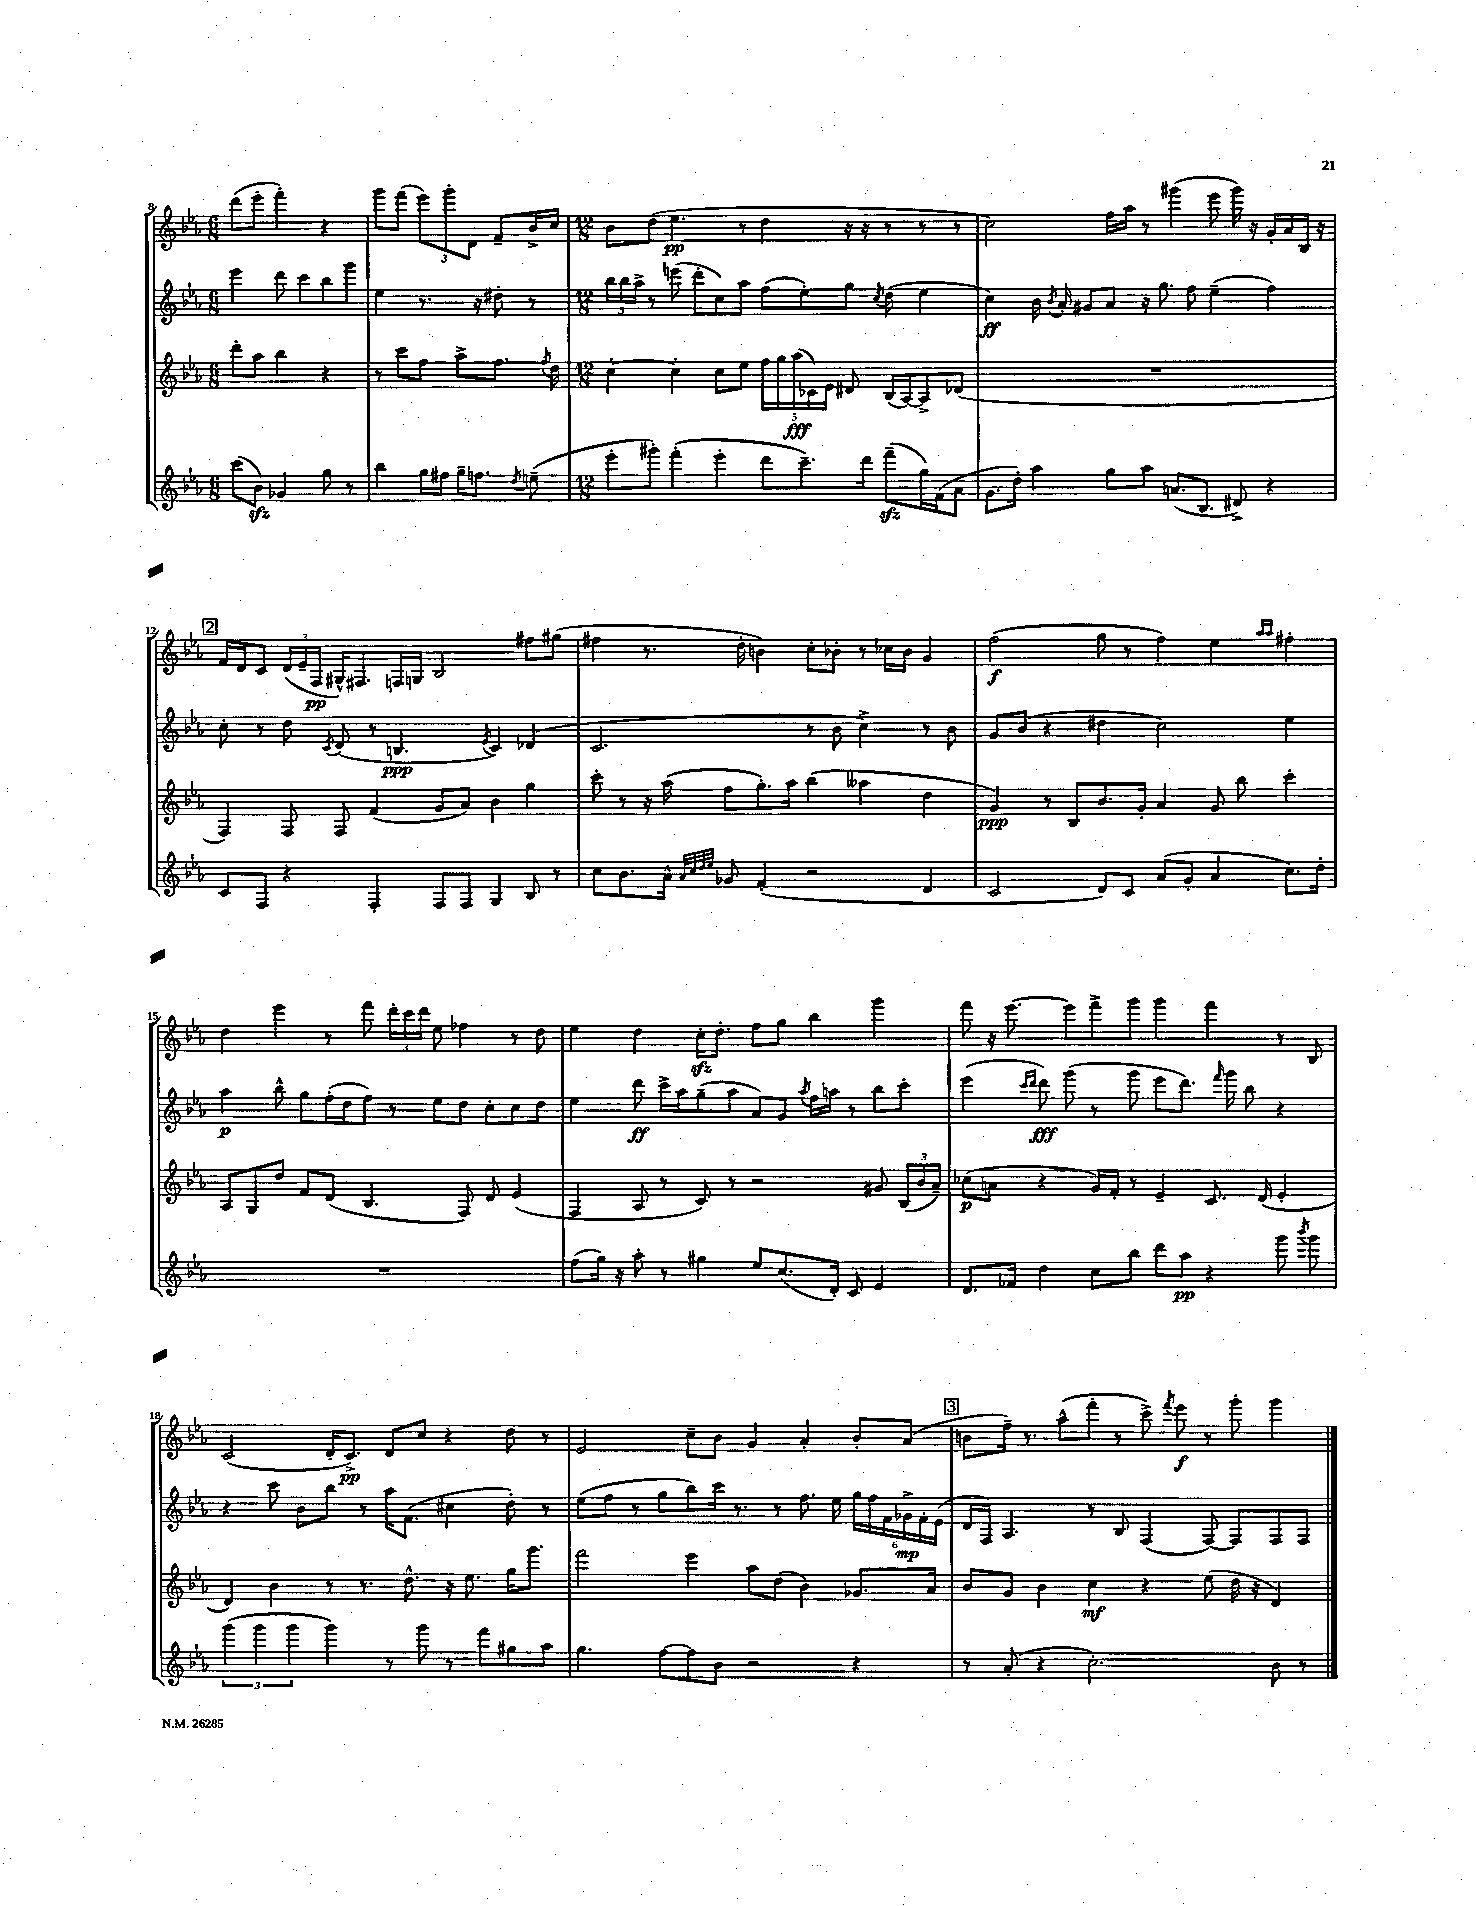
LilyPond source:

<<
\new StaffGroup <<
\new Staff = "s0" {
    \clef treble \key ees \major \numericTimeSignature \time 6/8
    \autoBeamOff d'''8[( ees'''8]-. f'''4-.) r4 |
    g'''8[ f'''8]( \tuplet 3/2 { ees'''8[) g'''8-. d'8] } f'8[-- bes'16-> c''16] |
    \numericTimeSignature \time 12/8 bes'8[ d''8]( ees''4.\pp r8 d''4 r16 r16 r8 r8 r8 |
    c''2) f''16[ aes''16] r8 gis'''4( ees'''8 gis'''16) r16 g'16[-. aes'16 bes16] r16 |
    \mark \markup { \box "2" } f'16[ d'16 c'8] \tuplet 3/2 { d'16[( ees'16-- f16]\pp } gis16[-^) fis8. f16 g16] bes2 fis''8[ gis''8]( |
    fis''4 r8. d''16-. b'4) c''8[-. bes'8]-. r8 ces''16[ bes'16] g'4 |
    f''2\f( g''8 r8 f''4) ees''4 \grace { aes''16[ aes''16] } fis''4-. |
    d''4 ees'''4 r8 f'''8 \tuplet 3/2 { d'''16[-. c'''16 d'''16] } ees''8 fes''4 r8 d''8 |
    ees''4 d''4 c''16[-.\sfz d''8.]-. f''8[ g''8] bes''4 g'''4 |
    f'''8 r16 ees'''8.~ ees'''8[ f'''8-> g'''8] g'''4 f'''4 r8 bes8 |
    c'2( d'16[-. c'8.]->\pp) d'8[ c''8] r4 d''8 r8 |
    ees'2 c''8[-- bes'8] g'4 aes'4-. bes'8[-. aes'8]( |
    \mark \markup { \box "3" } b'8[ f''16]--) r8. aes''8[-^( f'''8]-. r8 c'''8->) \acciaccatura { f'''8 } ees'''8\f r8 g'''8-. g'''4 \bar "|." |
}
\new Staff = "s1" {
    \clef treble \key ees \major \numericTimeSignature \time 6/8
    \autoBeamOff ees'''4 d'''8 c'''8[ bes''8 g'''8] |
    ees''4 r8. r16 dis''8-. r8 |
    \numericTimeSignature \time 12/8 \tuplet 3/2 { bes''16[ bes''16 aes''16]-> } r8 e'''8( d'''8[-. c''8) aes''8] f''8[( ees''8-.) g''8] \acciaccatura { c''8 } d''8( ees''4 |
    c''4\ff) bes'16 \acciaccatura { bes'8 } aes'16-. gis'8[ aes'8] r16 g''8. f''8 ees''4--( f''4) |
    \mark \markup { \box "2" } c''8-. r8 d''8 \acciaccatura { c'8 } d'8( r8 b4.\ppp \acciaccatura { ees'8 } c'4) des'4( |
    c'2. r8 bes'8 c''4->) r8 bes'8 |
    g'8[ bes'8]( r4 dis''4 c''2) ees''4 |
    aes''4\p bes''8-^ g''8[ f''16-.( d''16 f''8]) r8 ees''8[ d''8] c''8[-. c''8 d''8] |
    ees''4 d'''8\ff c'''16[-> aes''16 g''8--( aes''8] aes'8[) g'8] \acciaccatura { aes''8 } f''16[ a''16] r8 bes''8[ c'''8]-. |
    ees'''4( \grace { c'''16[ d'''16] } d'''8\fff) g'''8( r8 g'''8 ees'''8[ d'''8.]) \grace { f'''16 } g'''16 bes''8 r4 |
    r4 c'''8 bes'8[ bes''8] r8 aes''16[ f'8.]( cis''4 d''8-.) r8 |
    ees''8[( f''8] r8 g''8[ bes''8) c'''16] r8. r8 f''8. ees''16 \tuplet 6/4 { g''16[ f''16 f'16 ges'16->\mp f'16-. ees'16]( } |
    \mark \markup { \box "3" } d'16[ f16]) aes4. r8 bes8 f4( f8~) f8[ f8 f8] \bar "|." |
}
\new Staff = "s2" {
    \clef treble \key ees \major \numericTimeSignature \time 6/8
    \autoBeamOff d'''8[-. aes''8] bes''4 r4 |
    r8 c'''8[ f''8] aes''8[-> f''8.] \acciaccatura { f''8 } d''16 |
    \numericTimeSignature \time 12/8 c''4~-. c''4-. c''8[ ees''8] \tuplet 5/4 { f''16[ g''16 aes''16\fff( ces'16) ees'16] } dis'8 bes16[( aes16~) aes8-> des'8]( |
    R1. |
    \mark \markup { \box "2" } f4) f8 f8 f'4( g'8[ aes'8]) bes'4 g''4 |
    c'''8-. r8 r16 aes''16( f''8[ g''8.-.) aes''16] bes''4( aeses''4 d''4 |
    g'4\ppp) r8 bes8[ bes'8. g'16]-. aes'4 g'8 bes''8 c'''4-. |
    aes8[ g8 d''8] f'8[ d'8]( bes4. f8) d'8 ees'4( |
    f4 aes8 r8 c'8) r8 r2 gis'8 \tuplet 3/2 { bes16[( bes'16 aes'16]--) } |
    ces''8[\p( a'8] r4 g'16[) f'16]-. r8 ees'4-- c'8. d'16( ees'4-. |
    d'4) bes'4 r8 r8. d''8.-^ r16 ees''8. g''16[ g'''8.] |
    f'''2 ees'''4 aes''8[ d''8]( bes'4) ges'8.[ aes'16] |
    \mark \markup { \box "3" } bes'8[ g'8] bes'4 c''4\mf r4 ees''8( d''16 r16 d'4) \bar "|." |
}
\new Staff = "s3" {
    \clef treble \key ees \major \numericTimeSignature \time 6/8
    \autoBeamOff c'''8[( bes'8]\sfz) ges'4 g''8 r8 |
    bes''4 g''16[ fis''16] g''16[-- f''8.] \acciaccatura { d''8 } e''8--( |
    \numericTimeSignature \time 12/8 ees'''8[-. gis'''8]-.) f'''4-.( ees'''4-. d'''8[ c'''8.--) d'''16] f'''8[--\sfz( g''16) f'16( aes'8] |
    g'8.[ d''16]-.) aes''4 g''8[ aes''8] a'8.[( bes8.] dis'8->) r4 |
    \mark \markup { \box "2" } c'8[ f8] r4 f4-. f8[ f8] g4 bes8 r8 |
    c''8[ bes'8. aes'16]-^ \grace { aes'32[ c''32 d''32 ees''32] } ges'8 f'4-.( r2 d'4 |
    c'2 d'8[) c'8] aes'8[( g'8]-. aes'4 c''8.[) d''16]-. |
    R1. |
    f''8[( g''16]) r16 aes''8-. r8 gis''4 ees''8[ c''8.( d'16]-.) c'8 ees'4 |
    d'8.[ fes'16] d''4 c''8[ bes''8] d'''8[ aes''8]\pp r4 g'''8 \acciaccatura { bes'''8 } g'''8 |
    \tuplet 3/2 { g'''4( g'''4 g'''4 } g'''4) r8 g'''8 r8 f'''8[ gis''8 aes''8] |
    g''4. f''8[~ f''8 bes'8] r2 r4 |
    \mark \markup { \box "3" } r8 aes'8-.( r4 c''2.-.) bes'8 r8 \bar "|." |
}
>>
>>
\layout { \context { \Score currentBarNumber = #8 } }
